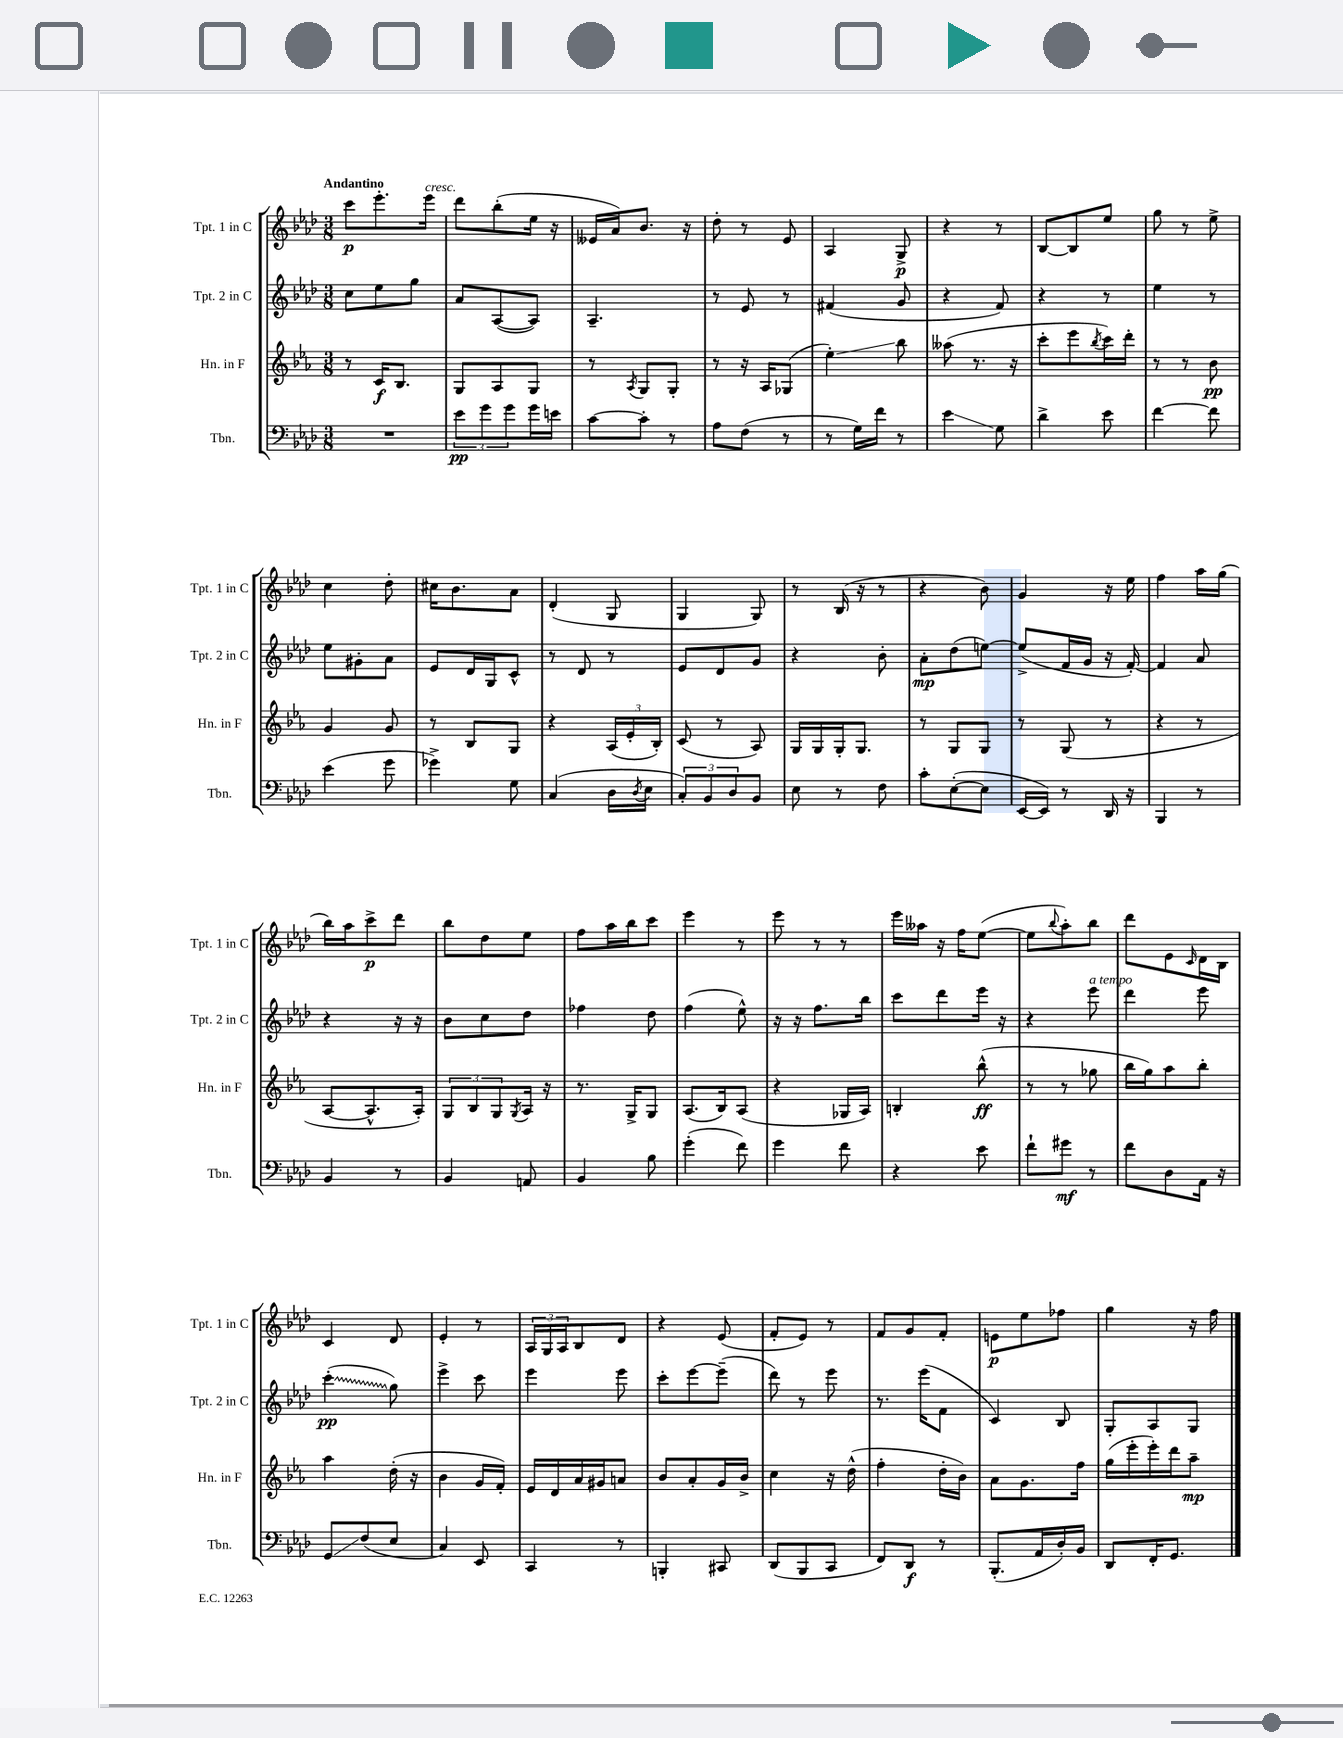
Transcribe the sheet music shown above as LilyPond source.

<<
\new StaffGroup <<
\new Staff = "s0" \with { instrumentName = "Tpt. 1 in C" shortInstrumentName = "Tpt. 1 in C" } {
    \clef treble \key aes \major \numericTimeSignature \time 3/8 \tempo "Andantino"
    c'''8\p ees'''8.-. ees'''16^\markup { \italic "cresc." } |
    des'''8 bes''8-.( ees''16 r16 |
    eeses'16 aes'16) bes'8. r16 |
    des''8-. r8 ees'8 |
    aes4 g8->\p |
    r4 r8 |
    bes8~ bes8 ees''8 |
    g''8 r8 ees''8-> |
    c''4 des''8-. |
    cis''16 bes'8. aes'8 |
    des'4-.( g8 |
    g4 g8) |
    r8 bes16( r16 r8 |
    r4 bes'8) |
    g'4 r16 ees''16 |
    f''4 aes''16 g''16( |
    bes''16) aes''16 c'''8->\p des'''8 |
    bes''8 des''8 ees''8 |
    f''8 aes''16 bes''16 c'''8 |
    ees'''4 r8 |
    ees'''8 r8 r8 |
    ees'''16 aeses''16 r16 f''16 ees''8~( |
    ees''8 \appoggiatura { bes''8 } aes''8-.) bes''8 |
    des'''8 ees'8 \grace { c'16 } des'16 bes16 |
    c'4 des'8 |
    ees'4-. r8 |
    \tuplet 3/2 { aes16 g16 aes16 } bes8 des'8 |
    r4 ees'8( |
    f'8-. ees'8) r8 |
    f'8 g'8 f'8-. |
    e'8\p ees''8 fes''8 |
    g''4 r16 f''16 \bar "|." |
}
\new Staff = "s1" \with { instrumentName = "Tpt. 2 in C" shortInstrumentName = "Tpt. 2 in C" } {
    \clef treble \key aes \major \numericTimeSignature \time 3/8
    c''8 ees''8 g''8 |
    aes'8 aes8~( aes8) |
    aes4.-- |
    r8 ees'8 r8 |
    fis'4( g'8 |
    r4 f'8) |
    r4 r8 |
    ees''4 r8 |
    ees''8 gis'8-. aes'8 |
    ees'8 des'16 g16 c'8-^ |
    r8 des'8 r8 |
    ees'8 des'8 g'8 |
    r4 bes'8-. |
    aes'8-.\mp des''8( e''8~) |
    e''8->( f'16 g'16 r16 f'16~-.) |
    f'4 aes'8 |
    r4 r16 r16 |
    bes'8 c''8 des''8 |
    fes''4 des''8 |
    f''4( ees''8-^) |
    r16 r16 f''8. bes''16 |
    c'''8 des'''8 ees'''16 r16 |
    r4 ees'''8^\markup { \italic "a tempo" } |
    des'''4 ees'''8 |
    \once \override Glissando.style = #'zigzag c'''4-.\glissando\pp( g''8) |
    ees'''4-> c'''8 |
    ees'''4 ees'''8 |
    c'''8-. ees'''8~ ees'''8--( |
    des'''8) r8 ees'''8 |
    r8. ees'''16( f'8 |
    c'4) bes8 |
    g8-. aes8 g8 \bar "|." |
}
\new Staff = "s2" \with { instrumentName = "Hn. in F" shortInstrumentName = "Hn. in F" } {
    \clef treble \key ees \major \numericTimeSignature \time 3/8
    r8 c'16\f bes8. |
    g8 aes8 g8 |
    r8 \acciaccatura { aes8 } g8 g8-. |
    r8 r16 aes16 ges8( |
    ees''4-.\glissando) bes''8 |
    aeses''8( r8. r16 |
    c'''8-. ees'''8 \acciaccatura { bes''8 } c'''16) d'''16-. |
    r8 r8 bes'8\pp |
    g'4 g'8 |
    r8 bes8 g8 |
    r4 \tuplet 3/2 { aes16( ees'16-. bes16-.) } |
    c'8( r8 aes8) |
    g16 g16 g16-. g8. |
    r8 g8 g8 |
    r8 g8( r8 |
    r4 r8 |
    aes8~ aes8.-^ aes16-.) |
    \tuplet 3/2 { g8 bes8 g8 } \acciaccatura { g8 } aes16 r16 |
    r8. g16-> g8 |
    aes8.( bes16) aes8( |
    r4 ges16 aes16) |
    b4-. bes''8-^\ff( |
    r8 r8 ges''8 |
    bes''16 g''16) aes''8 bes''8-. |
    aes''4 d''16-.( r16 |
    bes'4 g'16 f'16-.) |
    ees'16 d'16 aes'16 gis'16 a'8 |
    bes'8 aes'8-. g'16 bes'16-> |
    c''4 r16 d''16-^( |
    f''4-. d''16-. bes'16) |
    aes'8 g'8. f''16 |
    g''16( ees'''16-. ees'''16-.) d'''16 aes''8--\mp \bar "|." |
}
\new Staff = "s3" \with { instrumentName = "Tbn." shortInstrumentName = "Tbn." } {
    \clef bass \key aes \major \numericTimeSignature \time 3/8
    R4. |
    \tuplet 3/2 { ees'8\pp g'8 g'8 } g'16 e'16 |
    c'8~ c'8-. r8 |
    aes8 f8( r8 |
    r8 g16) f'16 r8 |
    ees'4\glissando g8 |
    des'4-> ees'8 |
    f'4~ f'8 |
    ees'4( g'8 |
    ges'4->) g8 |
    c4( des16 \acciaccatura { des8 } ees16 |
    \tuplet 3/2 { c8-.) bes,8 des8 } bes,8 |
    ees8 r8 f8 |
    c'8-. ees8~-.( ees8 |
    ees,16~ ees,16) r8 des,16 r16 |
    bes,,4 r8 |
    bes,4 r8 |
    bes,4 a,8 |
    bes,4 bes8 |
    g'4-.( f'8) |
    g'4 f'8 |
    r4 ees'8 |
    f'8-! gis'8\mf r8 |
    f'8 des8 aes,16 r16 |
    g,8\glissando f8( ees8 |
    c4) ees,8 |
    c,4 r8 |
    b,,4-. cis,8 |
    des,8( bes,,8 c,8 |
    f,8) des,8\f r8 |
    bes,,8.-.( aes,16 des16-.) bes,16 |
    des,8 f,16-. g,8. \bar "|." |
}
>>
>>
\layout { \context { \Score \remove "Bar_number_engraver" } }
